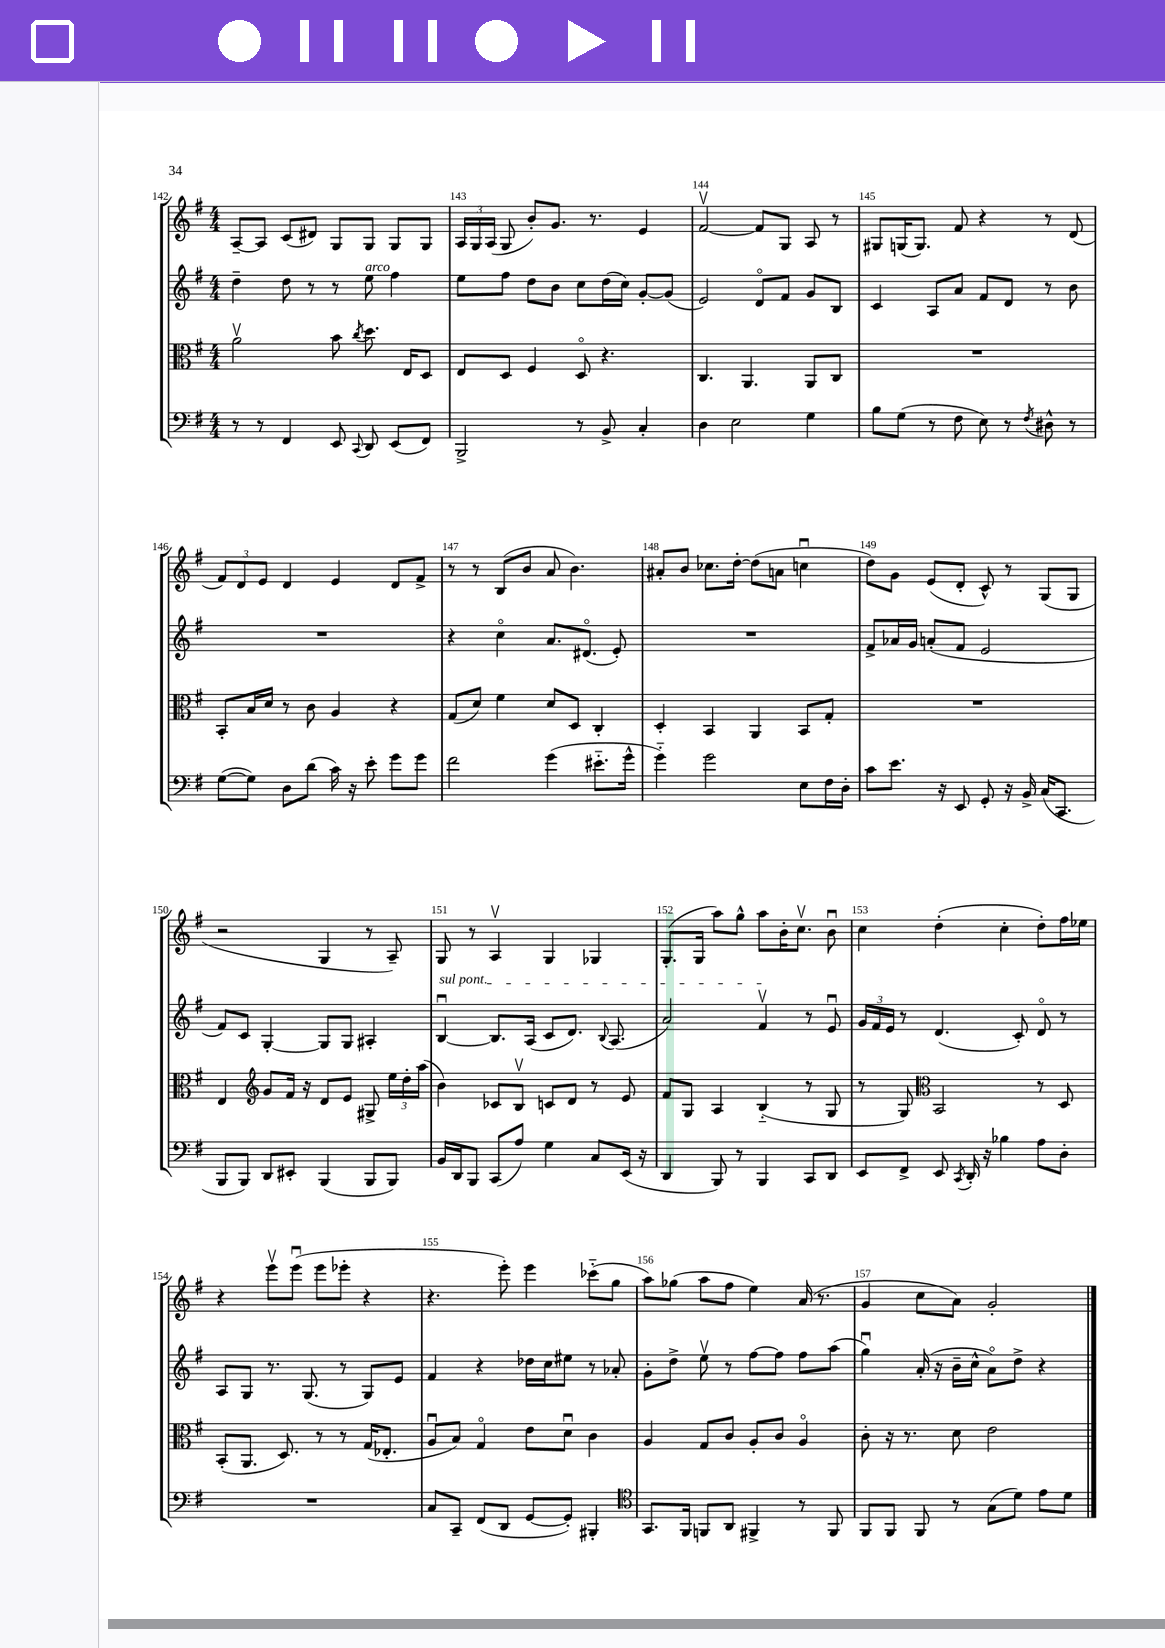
<<
\new StaffGroup <<
\new Staff = "s0" {
    \clef treble \key g \major \numericTimeSignature \time 4/4
    \autoBeamOff a8[~-- a8] c'8[( dis'8]) g8[ g8] g8[ g8] |
    \tuplet 3/2 { a16[ g16 a16]( } g8 b'8[-.) g'8.] r8. e'4 |
    fis'2~\upbow fis'8[ g8] a8 r8 |
    gis8[ g16( g8.]) fis'8 r4 r8 d'8( |
    \tuplet 3/2 { fis'8[) d'8 e'8] } d'4 e'4 d'8[ fis'8]-> |
    r8 r8 b8[( b'8] a'8 b'4.) |
    ais'8[-. b'8] ces''8.[ d''16]~-. d''8[( a'8] c''4\downbow |
    d''8[) g'8] e'8[( d'8]-. c'8-^) r8 g8[( g8] |
    r2 g4 r8 a8--) |
    g8 r8 a4\upbow g4 ges4 |
    g8.[-.( g16] a''8[) g''8]-^ a''8[ b'16-. c''8.]\upbow b'8\downbow |
    c''4 d''4-.( c''4-. d''8[-.) fis''16 ees''16] |
    r4 e'''8[\upbow e'''8]\downbow( e'''8[ ees'''8]-. r4 |
    r4. e'''8-.) e'''4 ces'''8[-_( g''8] |
    a''8[) ges''8]( a''8[ fis''8] e''4) a'16( r8. |
    g'4 c''8[ a'8]) g'2-. \bar "|." |
}
\new Staff = "s1" {
    \clef treble \key g \major \numericTimeSignature \time 4/4
    \autoBeamOff d''4-- d''8 r8 r8 e''8^\markup { \italic "arco" } fis''4 |
    e''8[ fis''8] d''8[ b'8] c''8[ d''16( c''16]) g'8[~-. g'8]( |
    e'2) d'8[\flageolet fis'8] g'8[ b8] |
    c'4 a8[ a'8] fis'8[ d'8] r8 b'8 |
    R1 |
    r4 c''4\flageolet a'8.[ dis'8.]\flageolet( e'8-.) |
    R1 |
    fis'8[-> aes'16 g'16] a'8[-.( fis'8] e'2 |
    fis'8[) c'8] g4~-. g8[ g8] ais4-. |
    \once \override TextSpanner.bound-details.left.text = \markup { \italic "sul pont." } b4~\downbow\startTextSpan b8.[ a16]( c'8[ d'8.]) \appoggiatura { b8 } a8.( |
    a'2) fis'4\upbow\stopTextSpan r8 e'8\downbow |
    \tuplet 3/2 { g'16[ fis'16 e'16] } r8 d'4.( c'8-.) d'8\flageolet r8 |
    a8[ g8] r8. g8.( r8 g8[) e'8] |
    fis'4 r4 des''16[ c''16 eis''8] r8 aes'8-. |
    g'8[-. d''8]-> e''8\upbow r8 fis''8[~ fis''8] fis''8[ a''8]( |
    g''4\downbow) a'16-.( r16 b'16[-- c''16]-^ a'8[\flageolet) d''8]-> r4 \bar "|." |
}
\new Staff = "s2" {
    \clef alto \key g \major \numericTimeSignature \time 4/4
    \autoBeamOff a'2\upbow b'8 \acciaccatura { c''8 } d''8. e16[ d8] |
    e8[ d8] fis4 d8\flageolet r4. |
    c4. a,4. a,8[ c8] |
    R1 |
    b,8[-. b16 d'16] r8 c'8 a4 r4 |
    g8[( d'8]) fis'4 d'8[ d8] c4-. |
    d4-. b,4 a,4 b,8[ g8]-. |
    R1 |
    e4 \clef treble g'8[ fis'16] r16 d'8[ e'8] gis8-> \tuplet 3/2 { e''16[ d''16-. a''16]( } |
    b'4) ces'8[ b8]\upbow c'8[ d'8] r8 e'8 |
    fis'8[ g8] a4 b4-_( r8 g8 |
    r8 g8) \clef alto b,2 r8 d8 |
    b,8[-.( a,8.] d8.) r8 r8 g16[( ees8.]-. |
    a8[\downbow b8]) g4\flageolet e'8[ d'8]\downbow c'4 |
    a4 g8[ c'8] a8[-. c'8] a4\flageolet |
    c'8-. r16 r8. d'8 e'2 \bar "|." |
}
\new Staff = "s3" {
    \clef bass \key g \major \numericTimeSignature \time 4/4
    \autoBeamOff r8 r8 fis,4 e,8 \appoggiatura { c,8 } d,8 e,8[( fis,8]) |
    b,,2-> r8 b,8-> c4-. |
    d4 e2 g4 |
    b8[ g8]( r8 fis8 e8) r8 \acciaccatura { fis8 } dis8-^ r8 |
    g8[~( g8]) d8[ d'8]( c'16) r16 e'8-. g'8[ g'8] |
    fis'2 g'4( eis'8.[-_ g'16]-^ |
    g'4-_) g'2 e8[ fis16 d16]-. |
    c'8[ e'8.] r16 e,8 g,8-. r16 b,16-> c16[( c,8.] |
    b,,8[ b,,8]) d,8[ eis,8]-. b,,4( b,,8[ b,,8]) |
    b,16[ d,16 b,,8] c,8[( a8]) g4 c8[ e,16]( r16 |
    d,4 b,,8) r8 b,,4 c,8[ d,8] |
    e,8[ fis,8]-> e,8 \acciaccatura { c,8 } d,16-. r16 bes4 a8[ d8]-. |
    R1 |
    c8[ c,8]-- fis,8[( d,8] g,8[~ g,8]-.) bis,,4-. |
    \clef tenor g,8.[ fis,16] f,8[ a,8] fis,4-> r8 fis,8 |
    fis,8[ fis,8] fis,8 r8 g8[( d'8]) e'8[ d'8] \bar "|." |
}
>>
>>
\layout { \context { \Score currentBarNumber = #142 \override BarNumber.break-visibility = ##(#f #t #t) barNumberVisibility = #all-bar-numbers-visible } }
